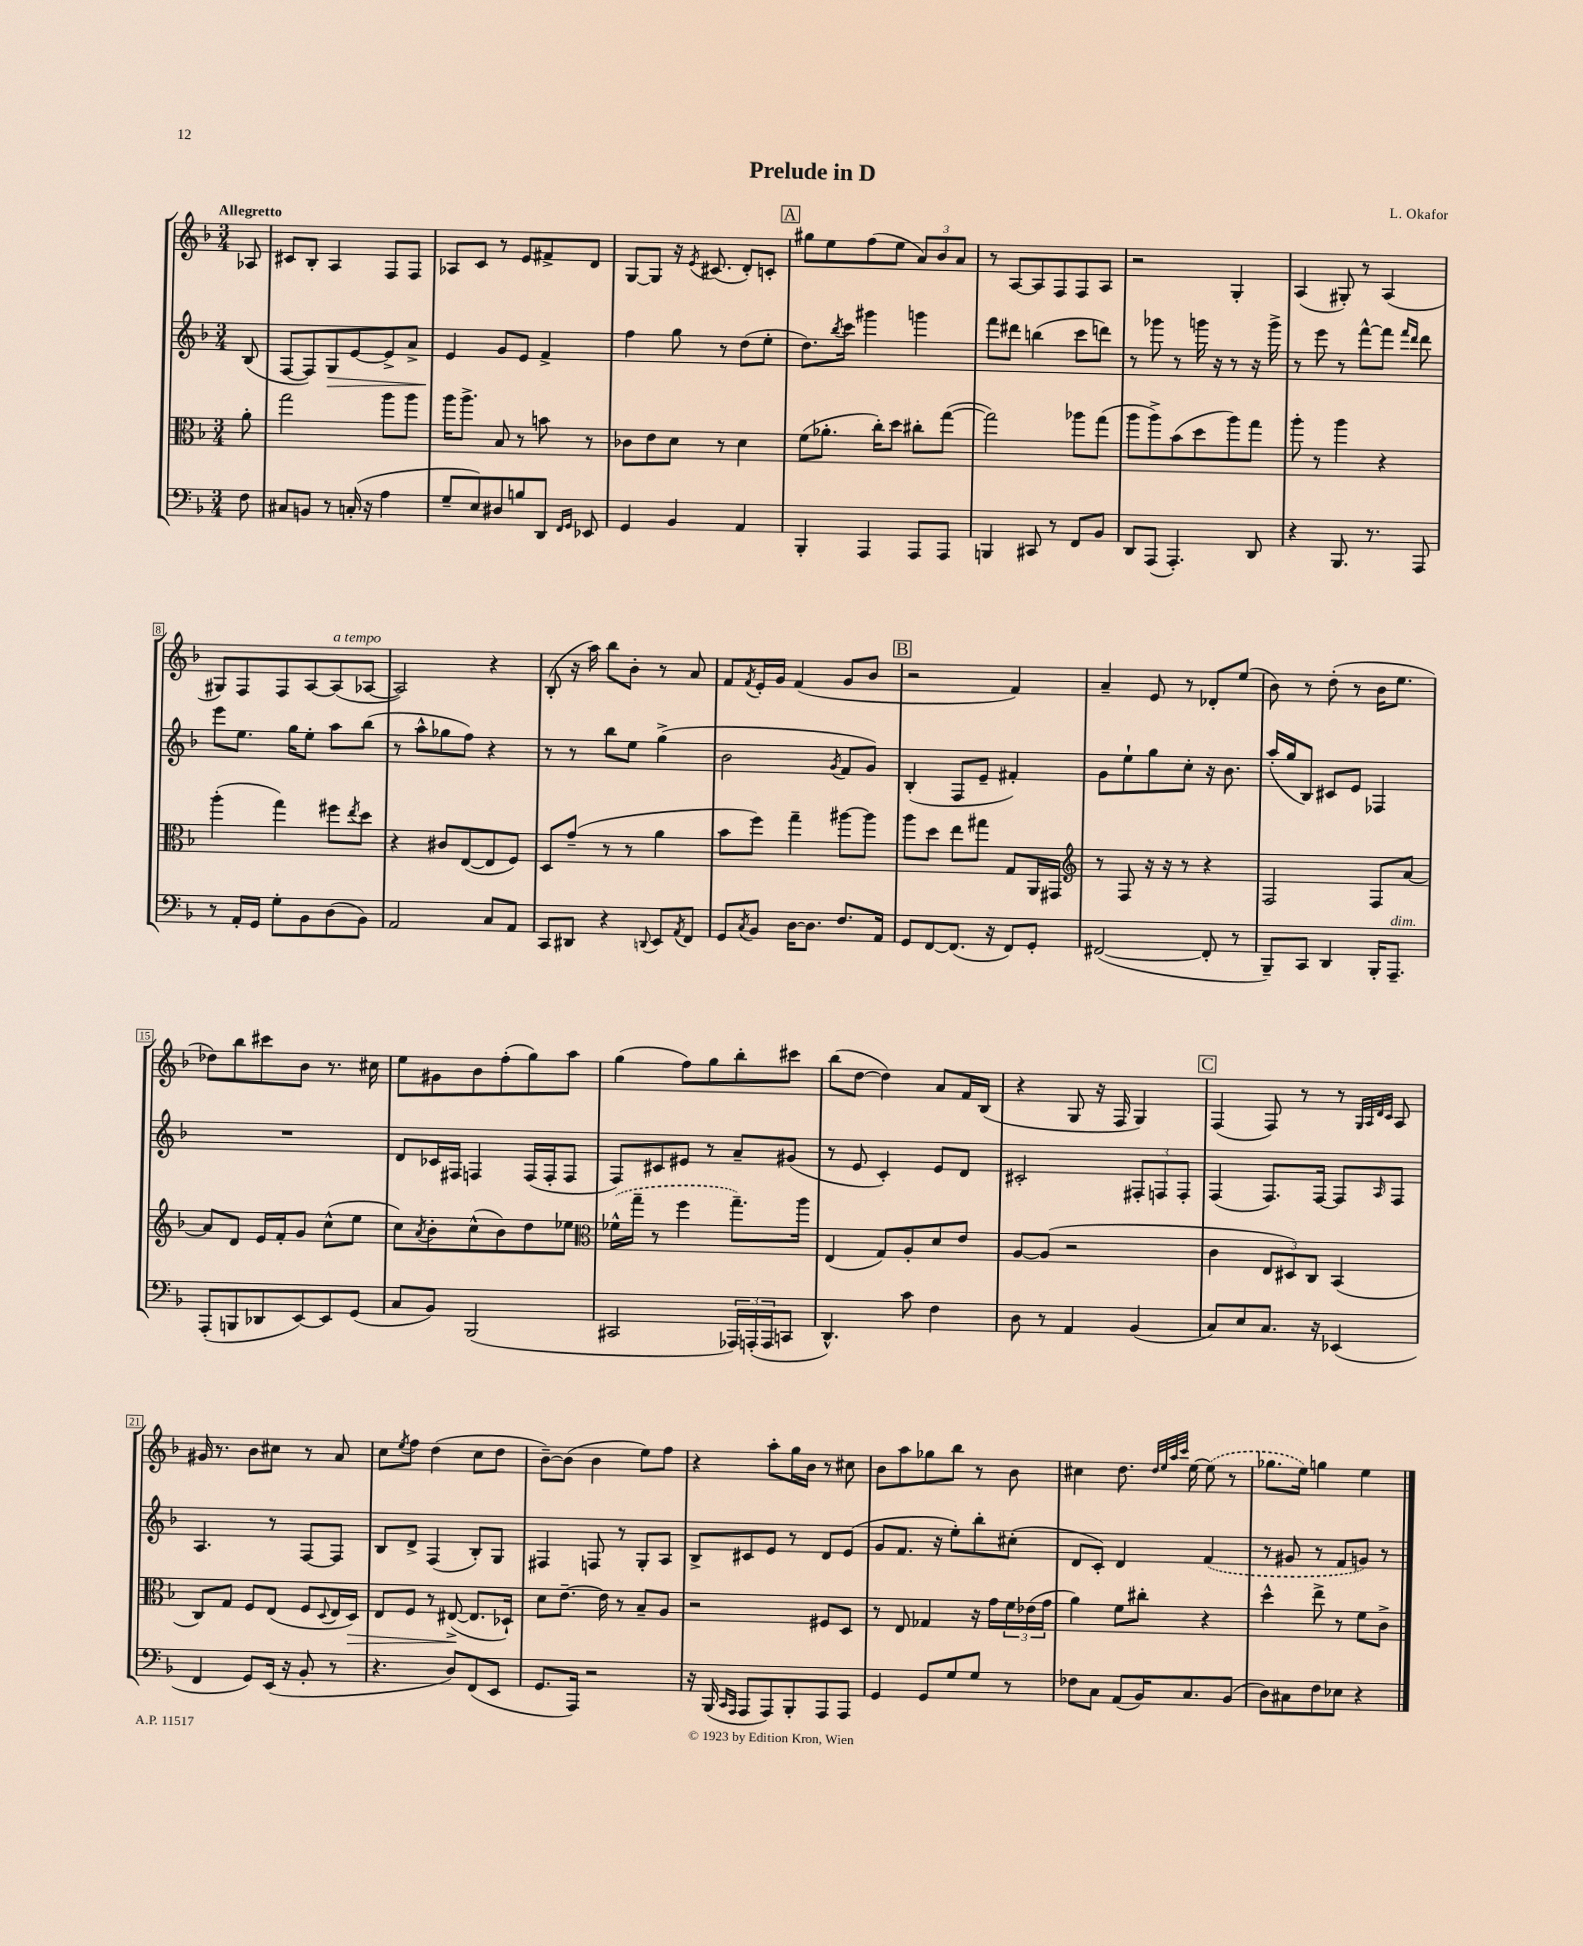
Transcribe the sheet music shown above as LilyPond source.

\header { title = "Prelude in D" composer = "L. Okafor" }
<<
\new StaffGroup <<
\new Staff = "s0" {
    \clef treble \key f \major \numericTimeSignature \time 3/4 \partial 8 \tempo "Allegretto"
    aes8 |
    cis'8 bes8-. a4 f8 f8 |
    aes8 c'8 r8 e'8 fis'8-> d'8 |
    g8~ g8 r16 \acciaccatura { e'8 } cis'8.( d'8-.) c'8-. |
    \mark \markup { \box "A" } gis''8 e''8 f''8( e''8 \tuplet 3/2 { a'8) bes'8 a'8 } |
    r8 a8~ a8 f8 f8 a8 |
    r2 g4-. |
    a4( gis8-.) r8 a4( |
    gis8) f8 f8 a8~ a8^\markup { \italic "a tempo" }( aes8~ |
    aes2) r4 |
    bes8-.( r16 a''16) bes''8 bes'8-. r8 a'8 |
    f'8 \acciaccatura { f'8 } e'16-. g'16 f'4( g'8 bes'8 |
    \mark \markup { \box "B" } r2 f'4) |
    a'4-- e'8 r8 des'8-. e''8( |
    bes'8) r8 d''8-.( r8 bes'16 e''8. |
    des''8) bes''8 cis'''8 bes'8 r8. cis''16 |
    e''8 gis'8 bes'8 f''8-.( g''8) a''8 |
    g''4( f''8) g''8 bes''8-. cis'''8 |
    bes''8( d''8~ d''4) a'8 f'16 bes16( |
    r4 g8 r16 f16 g4) |
    \mark \markup { \box "C" } f4( f8) r8 r8 \grace { g32 a32 d'32 c'32 } a8 |
    gis'16 r8. bes'8 cis''8 r8 a'8 |
    c''8 \acciaccatura { e''8 } f''8 d''4( c''8 d''8 |
    bes'8~--) bes'8( bes'4 e''8) f''8 |
    r4 a''8-. g''16 bes'16 r8 cis''8 |
    bes'8 a''8 ges''8 bes''8 r8 bes'8 |
    cis''4 d''8. \grace { d''32 e''32 a''32 c'''32 } e''16~ \once \slurDashed e''8( r8 |
    ges''8. e''16) g''4 e''4 \bar "|." |
}
\new Staff = "s1" {
    \clef treble \key f \major \numericTimeSignature \time 3/4 \partial 8
    bes8( |
    f8~ f8) g8\> e'8~ e'8-> a'8-> |
    e'4\! g'8 e'8 f'4-> |
    f''4 g''8 r8 d''8( e''8-. |
    \mark \markup { \box "A" } d''8.) \acciaccatura { bes''8 } c'''16 gis'''4 g'''4 |
    f'''8 dis'''8 b''4( c'''8 d'''8) |
    r8 ges'''8 r8 g'''16 r16 r8 r16 g'''16-> |
    r8 e'''8 r8 f'''8~-^ f'''8 \grace { f'''16 d'''16 } d'''8 |
    e'''8 e''8. g''16 e''8-. a''8 bes''8( |
    r8 a''8-^ ges''8 f''8) r4 |
    r8 r8 bes''8 e''8 g''4->( |
    bes'2 \acciaccatura { g'8 } f'8 g'8) |
    \mark \markup { \box "B" } bes4-.( f8 e'8-- fis'4-.) |
    g'8 e''8-! g''8 c''8-. r16 bes'8. |
    a''16-.( g''16 bes8) cis'8 e'8 fes4 |
    R2. |
    d'8 ces'16 fis16 f4 f16( f16-. f8 |
    f8) cis'8 eis'8 r8 a'8-- gis'8( |
    r8 e'8 c'4-.) e'8 d'8 |
    cis'2-. \tuplet 3/2 { fis8-. f8 f8-. } |
    \mark \markup { \box "C" } f4( f8.) f16~ f8 \grace { a16 } f8 |
    a4. r8 f8~ f8 |
    bes8 d'8-> f4( bes8-.) g8 |
    fis4 f8 r8 g8-. a8 |
    bes8-> cis'8 e'8 r8 d'8 e'8( |
    g'8 f'8. r16 e''8-.) bes''8-. cis''8-.( |
    d'8 c'8-.) d'4 \once \slurDashed f'4( |
    r8 gis'8 r8 f'8 g'8) r8 \bar "|." |
}
\new Staff = "s2" {
    \clef alto \key f \major \numericTimeSignature \time 3/4 \partial 8
    a'8-. |
    g''2 a''8 a''8 |
    a''16 a''8.-> bes8 r8 b'8 r8 |
    ces'8 e'8 d'8 r8 d'4 |
    \mark \markup { \box "A" } f'8( aes'8.-. c''16-.) d''8 cis''8-. g''8~( |
    g''2) aes''8 g''8( |
    a''8 a''8->) bes'8( d''8 a''8) g''8 |
    a''8-. r8 a''4 r4 |
    a''4-.( g''4) fis''8 \acciaccatura { e''8 } d''8 |
    r4 cis'8 e8~( e8 f8) |
    d8 g'8--( r8 r8 a'4 |
    bes'8 f''8) g''4-- ais''8~ ais''8 |
    \mark \markup { \box "B" } a''8 d''8 e''8 gis''8 g8 a,16 gis,16 |
    \clef treble r8 f8 r16 r16 r8 r4 |
    f2 f8 a'8~ |
    a'8 d'8 e'16 f'16-. g'8 c''8-^( e''8 |
    c''8) \acciaccatura { a'8 } bes'8-. c''8-^( bes'8) d''8 ees''8 |
    \clef alto \once \slurDashed fes'16-^( g''16-- r8 f''4 g''8.--) a''16 |
    e4( g8) a8-. d'8 e'8 |
    a8~ a8( r2 |
    \mark \markup { \box "C" } c'4 \tuplet 3/2 { e8 dis8) c8 } bes,4( |
    c8) g8 f8 e8( f8 \appoggiatura { d8 } e16 d16\>) |
    e8 f8 r8 eis8~->\!( eis8. des16-!) |
    d'8 e'8.~-- e'16 r8 bes8-- a8 |
    r2 fis8 d8 |
    r8 e8 ges4 r16 g'16 \tuplet 3/2 { f'16 ees'16( g'16 } |
    a'4) f'8 cis''8-. r4 |
    d''4-^ e''8-> r8 f'8 c'8-> \bar "|." |
}
\new Staff = "s3" {
    \clef bass \key f \major \numericTimeSignature \time 3/4 \partial 8
    f8 |
    cis8 b,8 r8 c16-.( r16 a4 |
    g8-- e8) dis8 b8 d,8 \grace { f,16 g,16 } ees,8 |
    g,4 bes,4 a,4 |
    \mark \markup { \box "A" } bes,,4-. a,,4 a,,8 a,,8 |
    b,,4 cis,8 r8 f,8 bes,8 |
    d,8 a,,8( a,,4.-.) d,8 |
    r4 bes,,8. r8. a,,8 |
    r8 a,16-. g,16 g8-. bes,8 d8( bes,8) |
    a,2 c8 a,8 |
    c,8 dis,8 r4 \appoggiatura { d,8 } e,8 \acciaccatura { a,8 } f,8 |
    g,8 \acciaccatura { c8 } bes,8 d16~ d8. f8. a,16 |
    \mark \markup { \box "B" } g,8 f,8~ f,8.( r16 f,8) g,8-. |
    fis,2~( fis,8-. r8 |
    bes,,8--) c,8 d,4 bes,,16-. a,,8.--^\markup { \italic "dim." } |
    a,,8-.( b,,8 des,8 e,8~) e,8 g,8( |
    c8 bes,8) bes,,2( |
    cis,2 \tuplet 3/2 { aes,,16) a,,16-.( a,,16 } c,8 |
    d,4.-^) c'8 f4 |
    d8 r8 a,4 bes,4( |
    \mark \markup { \box "C" } c8) e8 c8. r16 ees,4( |
    f,4 g,8) e,16( r16 bes,8-. r8 |
    r4. d8) f,8( e,8 |
    g,8. a,,16) r2 |
    r16 bes,,16( \grace { c,16 a,,16 } a,,8 a,,8) bes,,8-. a,,8 a,,8 |
    g,4 g,8 g8 g8 r8 |
    fes8 c8 a,8( bes,16) c8. bes,8( |
    d8) cis8 f8 ees8 r4 \bar "|." |
}
>>
>>
\layout { \context { \Score \override BarNumber.stencil = #(make-stencil-boxer 0.1 0.3 ly:text-interface::print) } }
